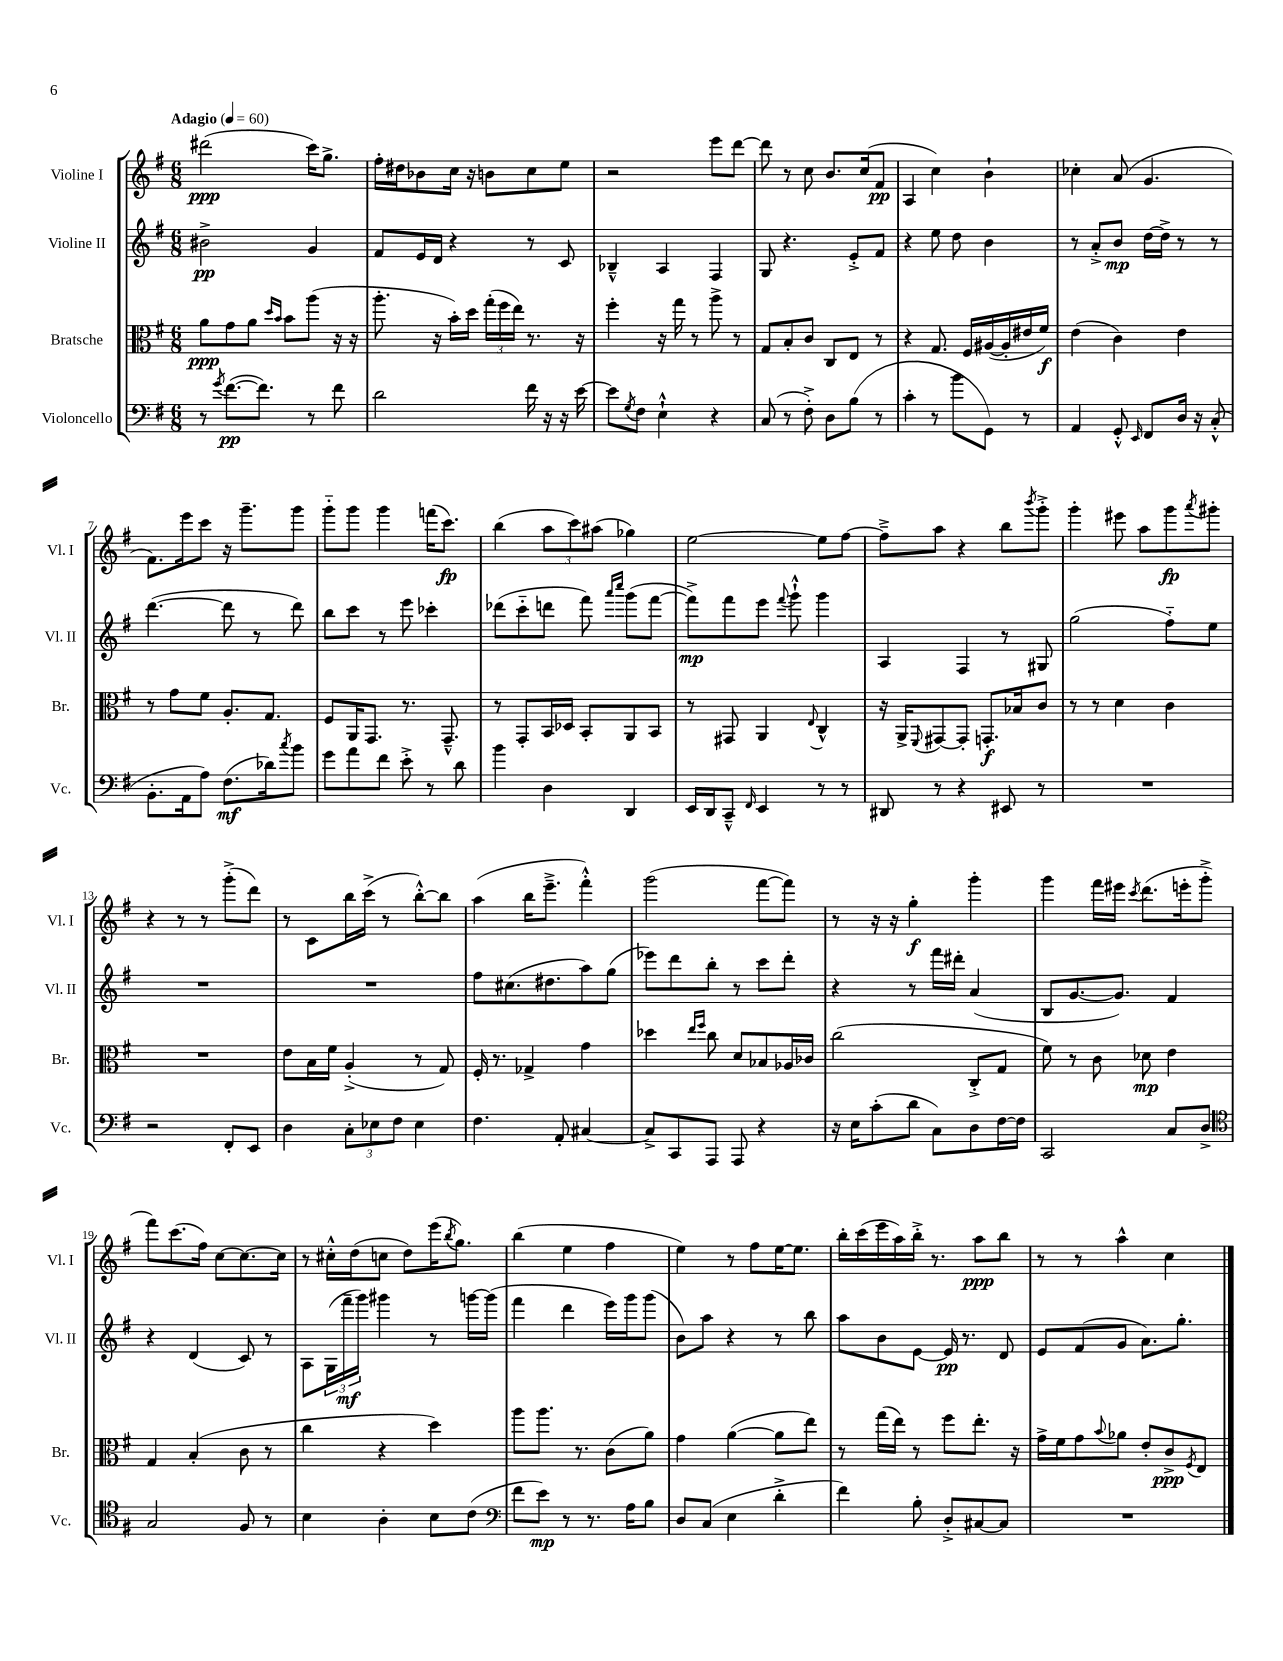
<<
\new StaffGroup <<
\new Staff = "s0" \with { instrumentName = "Violine I" shortInstrumentName = "Vl. I" } {
    \clef treble \key g \major \numericTimeSignature \time 6/8 \tempo "Adagio" 4 = 60
    dis'''2\ppp( c'''16) g''8.-> |
    fis''16-. dis''16 bes'8 c''16 r16 b'8 c''8 e''8 |
    r2 e'''8 d'''8~ |
    d'''8 r8 c''8 b'8. c''16( fis'8\pp |
    a4 c''4) b'4-! |
    ces''4-. a'8( g'4. |
    fis'8.) e'''16 c'''8 r16 g'''8.-- g'''8 |
    g'''8-_ g'''8 g'''4 f'''16( c'''8.\fp) |
    b''4( \tuplet 3/2 { a''8 c'''8) ais''8( } ges''4) |
    e''2~ e''8 fis''8~ |
    fis''8---> a''8 r4 b''8 \acciaccatura { b'''8 } g'''8-.-> |
    g'''4-. eis'''8 a''8 g'''8\fp \acciaccatura { a'''8 } gis'''8-. |
    r4 r8 r8 g'''8-.->( d'''8) |
    r8 c'8 b''16 c'''16->( r8 b''8~-.-^) b''8 |
    a''4( b''16 e'''8.---> fis'''4-.-^) |
    g'''2( fis'''8~ fis'''8) |
    r8 r16 r16 g''4-.\f g'''4-. |
    g'''4 fis'''16 eis'''16 \acciaccatura { c'''8 } d'''8.( e'''16-. g'''8-.-> |
    fis'''8) c'''8.( fis''16) c''8~ c''8.~ c''16 |
    r8 cis''16-.-^ d''16( c''8 d''8) e'''16( \acciaccatura { b''8 } g''8.) |
    b''4( e''4 fis''4 |
    e''4) r8 fis''8 e''16~ e''8. |
    b''16-. c'''16( e'''16 a''16) b''16-.-> r8. a''8\ppp b''8 |
    r8 r8 a''4-^ c''4 \bar "|." |
}
\new Staff = "s1" \with { instrumentName = "Violine II" shortInstrumentName = "Vl. II" } {
    \clef treble \key g \major \numericTimeSignature \time 6/8
    bis'2->\pp g'4 |
    fis'8 e'16 d'16 r4 r8 c'8 |
    bes4---^ a4 fis4 |
    g8 r4. e'8-.-> fis'8 |
    r4 e''8 d''8 b'4 |
    r8 a'8-.-> b'8\mp d''16~ d''16-> r8 r8 |
    d'''4.~( d'''8 r8 d'''8) |
    b''8 c'''8 r8 e'''8 ces'''4-. |
    des'''8( c'''8-_ d'''8 fis'''8) \grace { a'''16 c''''16 } g'''8( fis'''8~ |
    fis'''8->\mp) fis'''8 e'''8 \appoggiatura { fis'''8 } g'''8-!-^ g'''4 |
    a4 fis4 r8 gis8 |
    g''2( fis''8-_) e''8 |
    R2. |
    R2. |
    fis''8 cis''8.( dis''8. a''8) g''8( |
    ees'''8) d'''8 b''8-. r8 c'''8 d'''8-. |
    r4 r8 fis'''16 dis'''16-. a'4( |
    b8 g'8.~ g'8.) fis'4 |
    r4 d'4( c'8) r8 |
    a8 \tuplet 3/2 { g16( fis'''16--\mf g'''16) } gis'''4 r8 g'''16~ g'''16( |
    fis'''4 d'''4 e'''16) g'''16 g'''8( |
    b'8) a''8 r4 r8 b''8 |
    a''8 b'8 e'8~ e'16\pp r8. d'8 |
    e'8 fis'8( g'8 a'8.) g''8.-. \bar "|." |
}
\new Staff = "s2" \with { instrumentName = "Bratsche" shortInstrumentName = "Br." } {
    \clef alto \key g \major \numericTimeSignature \time 6/8
    a'8\ppp g'8 a'8 \grace { d''16 b'16 } b'8 a''8( r16 r16 |
    a''8.-. r16 b'16-.) d''16 \tuplet 3/2 { g''16-.( fis''16 e''16) } r8. r16 |
    fis''4-. r16 g''16 r8 a''8-> r8 |
    g8 b8-. c'8 c8 e8 r8 |
    r4 g8. fis16 ais16~( ais16-. eis'16 fis'16\f) |
    e'4( c'4) e'4 |
    r8 g'8 fis'8 a8.-. g8. |
    fis8 a,16 g,8. r8. g,8.---^ |
    r8 g,8-. b,16 des16 b,8-. a,8 b,8 |
    r8 gis,8 a,4 \appoggiatura { e8 } c4-^ |
    r16 a,16-> \appoggiatura { fis,8 } gis,8~ gis,8-. g,8.-.\f bes16 c'8 |
    r8 r8 d'4 c'4 |
    R2. |
    e'8 b16 fis'16 a4-.->( r8 g8) |
    fis16-. r8. ges4-> g'4 |
    des''4 \grace { e''16 fis''16 } c''8 d'8 bes8 aes16 ces'16 |
    c''2( c8-.-> g8 |
    fis'8) r8 c'8 des'8\mp e'4 |
    g4 b4-.( c'8 r8 |
    c''4 r4 d''4) |
    a''8 a''8. r8. c'8( a'8) |
    g'4 a'4~( a'8 e''8) |
    r8 g''16( e''16) r8 fis''8 e''8.-. r16 |
    g'16-> fis'16 g'8 \appoggiatura { b'8 } aes'8 e'8-. c'8->\ppp \acciaccatura { fis8 } e8 \bar "|." |
}
\new Staff = "s3" \with { instrumentName = "Violoncello" shortInstrumentName = "Vc." } {
    \clef bass \key g \major \numericTimeSignature \time 6/8
    r8 \acciaccatura { g'8 } fis'8.~\pp( fis'8.) r8 fis'8 |
    d'2 fis'16 r16 r16 e'16~ |
    e'8 \acciaccatura { g8 } fis8 e4-!-^ r4 |
    c8( r8 fis8-.->) d8 b8( r8 |
    c'4-. r8 b'8 g,8) r8 |
    a,4 g,8-.-^ \grace { e,16 } fis,8 d16 r16 c8-.-^( |
    b,8.-. a,16 a8) fis8.\mf( des'16) \acciaccatura { c''8 } b'8 |
    g'8 a'8 fis'8 e'8-.-> r8 d'8 |
    b'4 d4 d,4 |
    e,16 d,16 c,8---^ \grace { fis,16 } e,4 r8 r8 |
    dis,8 r8 r4 eis,8 r8 |
    R2. |
    r2 fis,8-. e,8 |
    d4 \tuplet 3/2 { c8-. ees8 fis8 } ees4 |
    fis4. a,8-. cis4~ |
    cis8-> c,8 a,,8 a,,8 r4 |
    r16 e16 c'8-.( d'8 c8) d8 fis16~ fis16 |
    c,2 c8 d8-> |
    \clef tenor g2 fis8 r8 |
    b4 a4-. b8 c'8( |
    \clef bass fis'8 e'8\mp) r8 r8. a16 b8 |
    d8 c8( e4 d'4-.-> |
    fis'4) b8-. d8-.-> cis8~ cis8 |
    R2. \bar "|." |
}
>>
>>
